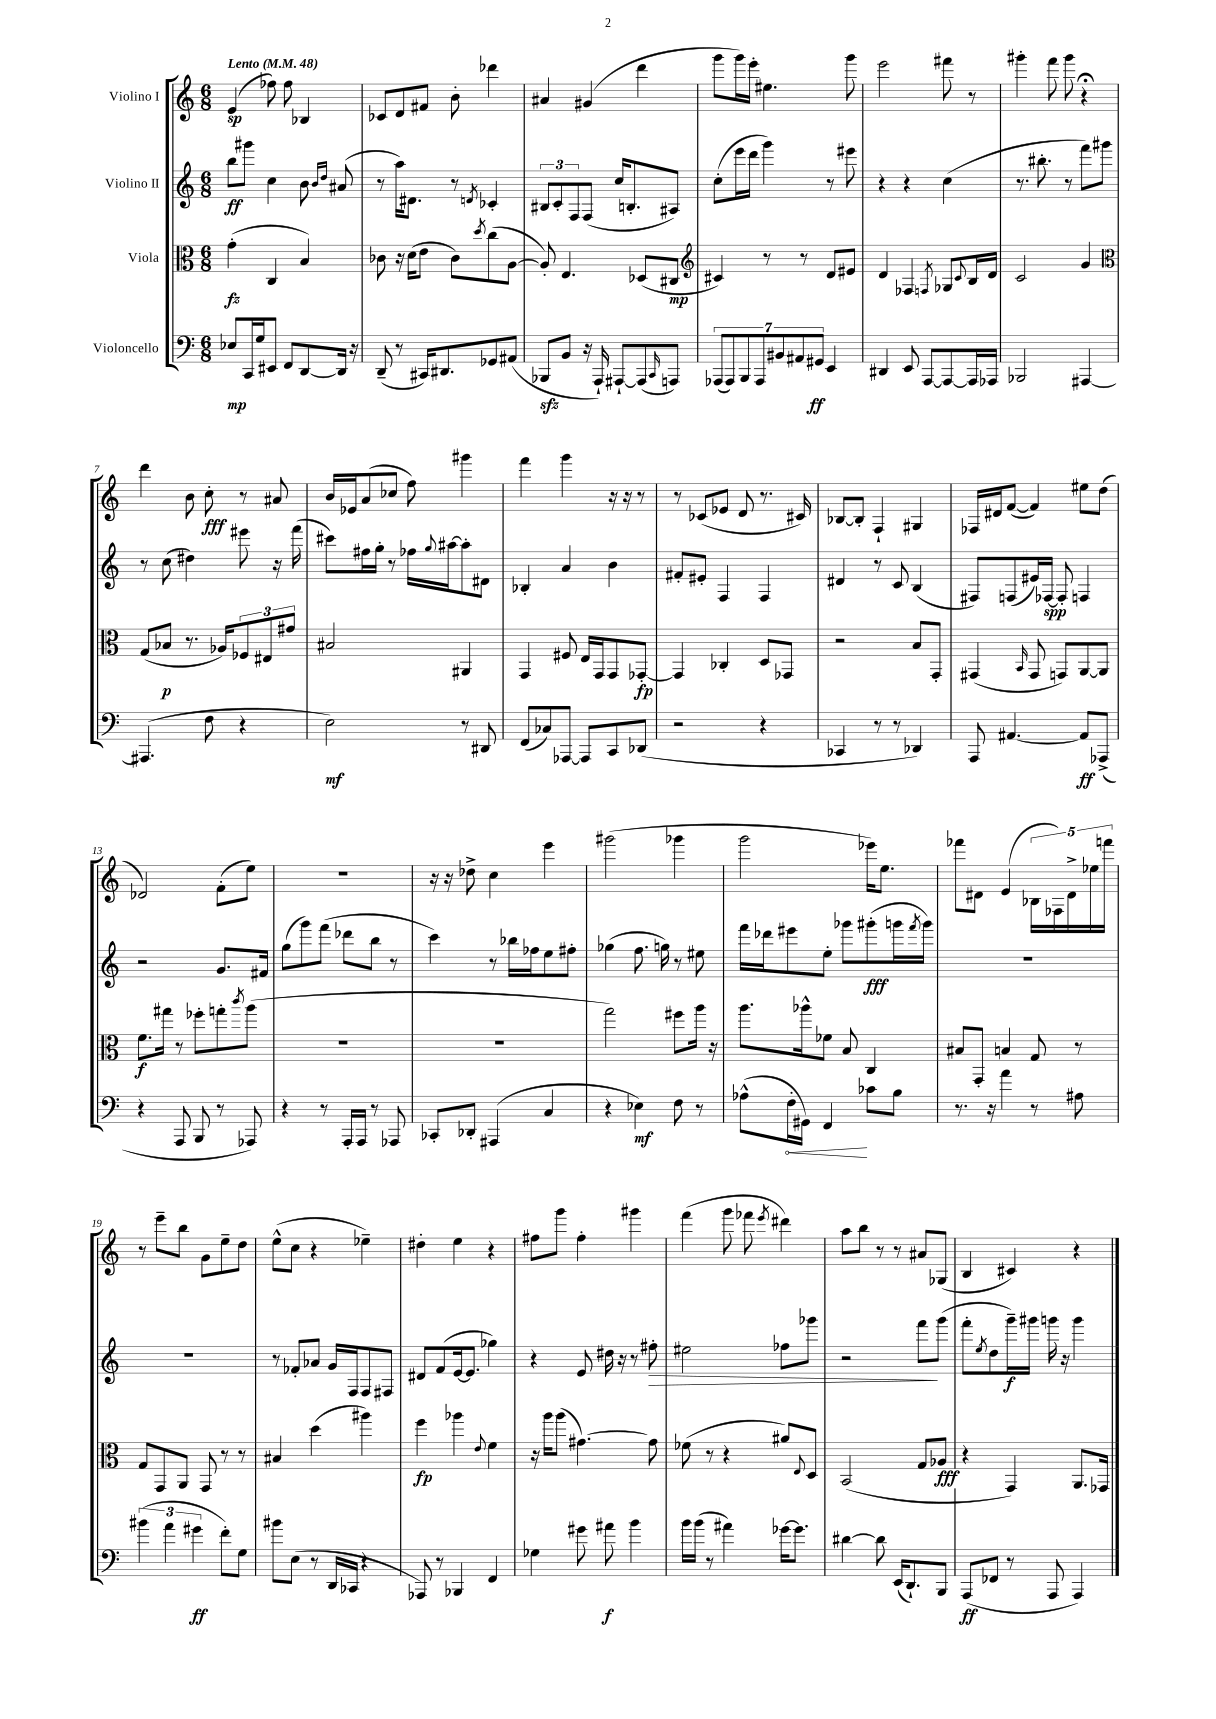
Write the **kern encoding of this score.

**kern	**dynam	**kern	**dynam	**kern	**dynam	**kern	**dynam
*part4	*part4	*part3	*part3	*part2	*part2	*part1	*part1
*staff4	*staff4	*staff3	*staff3	*staff2	*staff2	*staff1	*staff1
*I"Violoncello	*	*I"Viola	*	*I"Violino II	*	*I"Violino I	*
*clefF4	*	*clefC3	*	*clefG2	*	*clefG2	*
*k[]	*	*k[]	*	*k[]	*	*k[]	*
*M6/8	*	*M6/8	*	*M6/8	*	*M6/8	*
*MM48	*	*MM48	*	*MM48	*	*MM48	*
=1	=1	=1	=1	=1	=1	=1	=1
!	!	!	!	!	!	!LO:TX:a:B:t=Lento	!
8E-X/L	mp	(4g'\	fz	8bb\L	ff	(4e/	sp
16CC/L	.	.	.	8ggg#X\J	.	.	.
16G/J	.	.	.	.	.	.	.
8EE#X/J	.	4C/	.	4cc\	.	8ff-X\)	.
8FF/L	.	.	.	.	.	8ff-\	.
[8DD/	.	4B/)	.	8b\	.	4B-X/	.
.	.	.	.	16qqb/LL	.	.	.
.	.	.	.	16qqdd/JJ	.	.	.
16DD/Jk]	.	.	.	(8a#X/	.	.	.
16r	.	.	.	.	.	.	.
=2	=2	=2	=2	=2	=2	=2	=2
(8DD~/	.	8c-X\	.	8r	.	8c-X/L	.
8r	.	16r	.	16aa\KL)	.	8d/	.
.	.	(16d\KL	.	8.d#X\J	.	.	.
16CC#X/KL)	.	8e\J	.	.	.	8f#X/J	.
8.DD#X/	.	.	.	.	.	.	.
.	.	8c-\L)	.	8r	.	8b'\	.
.	.	8qdd/	.	8qdn/	.	.	.
8GG-X/	.	(8cc\	.	4c-X'/	.	4ddd-X\	.
(8AA#X/J	.	[8A\J	.	.	.	.	.
=3	=3	=3	=3	=3	=3	=3	=3
8BBB-Xzz/L	.	8A'/])	.	12B#X/L	.	4a#X/	.
.	.	.	.	12c'/	.	.	.
8BB/J	.	4.E/	.	.	.	.	.
.	.	.	.	12F/	.	.	.
16r	.	.	.	(8F/J	.	(4g#X/	.
16AAA`/)	.	.	.	.	.	.	.
[8AAA#X`/L	.	.	.	16cc/KL	.	.	.
.	.	.	.	8.Bn'/	.	.	.
(8AAA#/]	.	(8D-X/L	.	.	.	4ddd\	.
16qqCC/	.	.	.	.	.	.	.
8AAAn/J)	.	8C#X/J	mp	8A#X/J)	.	.	.
=4	=4	=4	=4	=4	=4	=4	=4
*	*	*clefG2	*	*	*	*	*
(14AAA-X/L	.	4c#X/)	.	(8cc'\L	.	8ggg\L	.
14AAA-/)	.	.	.	.	.	.	.
.	.	.	.	16eee\L	.	16ggg\L)	.
14BBB/	.	.	.	.	.	.	.
.	.	.	.	16ddd\JJ	.	16eee'\JJ	.
14AAA-/	.	.	.	.	.	.	.
.	.	8r	.	4ggg\)	.	4.ee#X\	.
14BB#X/	.	.	.	.	.	.	.
14AA#X/	.	.	.	.	.	.	.
.	.	8r	.	.	.	.	.
14GG#X/J	ff	.	.	.	.	.	.
4EE/	.	8d/L	.	8r	.	.	.
.	.	8e#X/J	.	8eee#X\	.	8ggg\	.
=5	=5	=5	=5	=5	=5	=5	=5
4DD#X/	.	4d/	.	4r	.	2eee\	.
8EE/	.	4F-X/	.	4r	.	.	.
[8AAA/L	.	.	.	.	.	.	.
.	.	8qFn/	.	.	.	.	.
8AAA/_	.	8G-X/L	.	(4cc\	.	8fff#X\	.
.	.	8qqc/	.	.	.	.	.
16AAA/L]	.	16B/L	.	.	.	8r	.
16AAA-X/JJ	.	16d/JJ	.	.	.	.	.
=6	=6	=6	=6	=6	=6	=6	=6
2BBB-X/	.	2c/	.	8.r	.	4ggg#X'\	.
.	.	.	.	8.bb#X'\	.	.	.
.	.	.	.	.	.	8fff\	.
.	.	.	.	8r	.	8ggg#\	.
[4AAA#X/	.	4g/	.	8fff\L)	.	4r;<	.
.	.	.	.	8ggg#X\J	.	.	.
!!LO:LB:g=z
=7	=7	=7	=7	=7	=7	=7	=7
*	*	*clefC3	*	*	*	*	*
(4.AAA#X/]	.	(8G/L	.	8r	.	4ddd\	.
.	.	8B-X/J	p	(8cc\	.	.	.
.	.	8.r	.	4dd#X\)	.	8b\	.
8F\	.	.	.	.	.	8cc'\	fff
.	.	16A-X/KL)	.	.	.	.	.
4r	.	12F-X/	.	8eee#X\	.	8r	.
.	.	12E#X/	.	.	.	.	.
.	.	.	.	16r	.	8a#X/	.
.	.	12g#X/J	.	.	.	.	.
.	.	.	.	(16fff\	.	.	.
=8	=8	=8	=8	=8	=8	=8	=8
2E\)	mf	2B#X/	.	8ccc#X\L)	.	16b/LL	.
.	.	.	.	.	.	16e-X/J	.
.	.	.	.	16ff#X\L	.	(8a/	.
.	.	.	.	16gg'\JJ	.	.	.
.	.	.	.	8r	.	8cc-X/J	.
.	.	.	.	16ff-X\LL	.	8ff\)	.
.	.	.	.	8qqgg/	.	.	.
.	.	.	.	[16aa#X\J	.	.	.
8r	.	4AA#X/	.	8aa#'\]	.	4ggg#X\	.
8DD#X/	.	.	.	8d#X\J	.	.	.
=9	=9	=9	=9	=9	=9	=9	=9
(8FF/L	.	4GG/	.	4B-X'/	.	4fff\	.
8C-X/)	.	.	.	.	.	.	.
[8AAA-X/J	.	8F#X/	.	4a/	.	4ggg\	.
8AAA-/L]	.	16E/LL	.	.	.	.	.
.	.	16GG/J	.	.	.	.	.
8CC/	.	8GG/	.	4b\	.	16r	.
.	.	.	.	.	.	16r	.
(8DD-X/J	.	[8GG-X'/J	fp	.	.	8r	.
=10	=10	=10	=10	=10	=10	=10	=10
2r	.	4GG-/]	.	8f#X'/L	.	8r	.
.	.	.	.	8e#X'/J	.	(8c-X/L	.
.	.	4C-X'/	.	4F/	.	8e-X/J	.
.	.	.	.	.	.	8d/	.
4r	.	8D/L	.	4F/	.	8.r	.
.	.	8GG-X/J	.	.	.	.	.
.	.	.	.	.	.	16c#X/)	.
=11	=11	=11	=11	=11	=11	=11	=11
4CC-X/	.	2r	.	4d#X/	.	[8B-X/L	.
.	.	.	.	.	.	8B-'/J]	.
8r	.	.	.	8r	.	4F`/	.
8r	.	.	.	8c/	.	.	.
4DD-X/)	.	8B/L	.	(4B/	.	4G#X/	.
.	.	8GG'/J	.	.	.	.	.
=12	=12	=12	=12	=12	=12	=12	=12
8AAA/	.	(4GG#X/	.	8F#X/L)	.	16F-X/LL	.
.	.	.	.	.	.	16d#X/J	.
[4.AA#X/	.	.	.	(8Fn/	.	([8f/J	.
.	.	16qqBB/	.	.	.	.	.
.	.	8GG#/	.	16e#X/L)	.	4f/])	.
.	.	.	.	[16F-X/JJ	spp	.	.
.	.	8GGn/L)	.	8F-'/]	.	.	.
8AA#/L]	ff	[8AA/	.	4Fn/	.	8ee#X\L	.
(8AAA-X^/J	.	8AA/J]	.	.	.	(8dd\J	.
!!LO:LB:g=z
=13	=13	=13	=13	=13	=13	=13	=13
4r	.	8.f\L	f	2r	.	2d-X/)	.
.	.	16gg#X\Jk	.	.	.	.	.
8AAA/	.	8r	.	.	.	.	.
8BBB/	.	8ff-X'\L	.	.	.	.	.
8r	.	8ggn'\	.	8.g/L	.	(8f'\L	.
.	.	8qccc/	.	.	.	.	.
8AAA-X/)	.	(8aa\J	.	.	.	8ee\J)	.
.	.	.	.	16f#X/Jk	.	.	.
=14	=14	=14	=14	=14	=14	=14	=14
4r	.	2.r	.	(8gg\L	.	2.r	.
.	.	.	.	8ggg\)	.	.	.
8r	.	.	.	(8fff\J	.	.	.
16AAA'/LL	.	.	.	8ddd-X\L	.	.	.
16AAA/JJ	.	.	.	.	.	.	.
8r	.	.	.	8bb\J	.	.	.
8AAA-X/	.	.	.	8r	.	.	.
=15	=15	=15	=15	=15	=15	=15	=15
8CC-X'/L	.	2.r	.	4ccc\)	.	16r	.
.	.	.	.	.	.	16r	.
8DD-X'/J	.	.	.	.	.	8dd-X^\	.
(4AAA#X/	.	.	.	8r	.	4cc\	.
.	.	.	.	16bb-X\LL	.	.	.
.	.	.	.	16ff-X\J	.	.	.
4C/	.	.	.	8ee\	.	4eee\	.
.	.	.	.	8ff#X'\J	.	.	.
=16	=16	=16	=16	=16	=16	=16	=16
4r	.	2gg\)	.	(4gg-X\	.	(2ggg#X\	.
4E-X\)	mf	.	.	8.ff\	.	.	.
.	.	.	.	16ggn\)	.	.	.
8F\	.	8ff#X\L	.	8r	.	4ggg-X\	.
8r	.	16aa\Jk	.	8ee#X\	.	.	.
.	.	16r	.	.	.	.	.
=17	=17	=17	=17	=17	=17	=17	=17
(8A-X^^\L	.	8.aa\L	.	16fff\LL	.	2ggg\	.
.	.	.	.	16ddd-X\J	.	.	.
!	!LO:HP:b	!	!	!	!	!	!
16F'\L	<	.	.	8eee#X\	.	.	.
16GG#X\JJ)	.	16aa-X^^\k	.	.	.	.	.
4FF/	.	8f-X\J	.	8ee'\J	.	.	.
.	.	8B/	.	8ggg-X\L	.	.	.
8c-X\L	[	4C/	.	(8ggg#X'\	fff	16eee-X\KL)	.
.	.	.	.	.	.	8.ee\J	.
8B\J	.	.	.	16gggn\L	.	.	.
.	.	.	.	8qfff/	.	.	.
.	.	.	.	16ggg\JJ)	.	.	.
=18	=18	=18	=18	=18	=18	=18	=18
8.r	.	8B#X/L	.	2.r	.	8fff-X\L	.
.	.	8GG'/J	.	.	.	8d#X\J	.
16r	.	.	.	.	.	.	.
4a\	.	4Bn/	.	.	.	(4e/	.
8r	.	8G/	.	.	.	20B-X\LL	.
.	.	.	.	.	.	20F-X\)	.
.	.	.	.	.	.	20d#^\	.
8A#X\	.	8r	.	.	.	.	.
.	.	.	.	.	.	20ee-X\	.
.	.	.	.	.	.	20fffn\JJ	.
!!LO:LB:g=z
=19	=19	=19	=19	=19	=19	=19	=19
(6b#X\	.	8G/L	.	2.r	.	8r	.
.	.	8GG/	.	.	.	8eee~\L	.
6a\	.	.	.	.	.	.	.
.	.	8AA/J	.	.	.	8bb\J	.
6g#X\	ff	.	.	.	.	.	.
.	.	8GG/	.	.	.	8g\L	.
8f'\L)	.	8r	.	.	.	8ee~\	.
8G\J	.	8r	.	.	.	8dd\J	.
=20	=20	=20	=20	=20	=20	=20	=20
8b#X\L	.	4B#X/	.	8r	.	(8ee^^\L	.
(8E\J	.	.	.	8f-X'/L	.	8cc\J	.
8r	.	(4dd\	.	8a-X/J	.	4r	.
16DD/LL	.	.	.	16g/LL	.	.	.
16CC-X/JJ	.	.	.	16F/J	.	.	.
4r	.	4aa#X\)	.	8F/	.	4ee-X~\)	.
.	.	.	.	8F#X/J	.	.	.
=21	=21	=21	=21	=21	=21	=21	=21
8AAA-X/)	.	4ff\	fp	8d#X/L	.	4dd#X'\	.
8r	.	.	.	(8f/	.	.	.
4BBB-X/	.	4aa-X\	.	[16e/k	.	4ee\	.
.	.	.	.	8.e/J]	.	.	.
.	.	8qqe/	.	.	.	.	.
4FF/	.	4f\	.	4gg-X\)	.	4r	.
=22	=22	=22	=22	=22	=22	=22	=22
4G-X\	.	16r	.	4r	.	8ff#X\L	.
.	.	16aa\KL	.	.	.	.	.
.	.	(8aa\J	.	.	.	8ggg\J	.
8g#X\	.	[4.g#X\)	.	8e/	.	4ff#'\	.
8a#X\	f	.	.	16dd#X\	.	.	.
.	.	.	.	16r	.	.	.
4b\	.	.	.	8r	.	4ggg#X\	.
!	!	!	!	!	!LO:HP:b	!	!
.	.	8g#\]	.	8ff#X'\	>	.	.
=23	=23	=23	=23	=23	=23	=23	=23
16b\LL	.	(8f-X\	.	2ee#X\	.	(4fff\	.
(16b\JJ	.	.	.	.	.	.	.
8r	.	8r	.	.	.	.	.
4a#X\)	.	4r	.	.	.	8ggg\	.
.	.	.	.	.	.	8fff-X\	.
.	.	.	.	.	.	8qeee/	.
[16g-X\KL	.	8a#X/L)	.	8ff-X\L	.	4ddd#X\)	.
8.g-\J]	.	.	.	.	.	.	.
.	.	8qqE/	.	.	.	.	.
.	.	8D/J	.	8ggg-X\J	.	.	.
=24	=24	=24	=24	=24	=24	=24	=24
[4d#X\	.	(2BB/	.	2r	.	8aa\L	.
.	.	.	.	.	.	8bb\J	.
8d#\]	.	.	.	.	.	8r	.
(16EE/KL	.	.	.	.	.	8r	.
8.DD`/)	.	.	.	.	.	.	.
.	.	8G/L	.	8fff\L	.	8a#X/L	.
8BBB/J	.	8A-X/J	fff	(8ggg\J	]	(8G-X/J	.
=25	=25	=25	=25	=25	=25	=25	=25
(8AAA/L	ff	4r	.	8fff'\L	.	4B/	.
.	.	.	.	8qee/	.	.	.
8FF-X/J	.	.	.	8dd\	.	.	.
8r	.	4GG/)	.	16ggg~\L)	f	4c#X/)	.
.	.	.	.	16ggg#X\JJ	.	.	.
8AAA/	.	.	.	16gggn\	.	.	.
.	.	.	.	16r	.	.	.
4AAA/)	.	8.AA/L	.	4ggg\	.	4r	.
.	.	16GG-X/Jk	.	.	.	.	.
==	==	==	==	==	==	==	==
*-	*-	*-	*-	*-	*-	*-	*-
